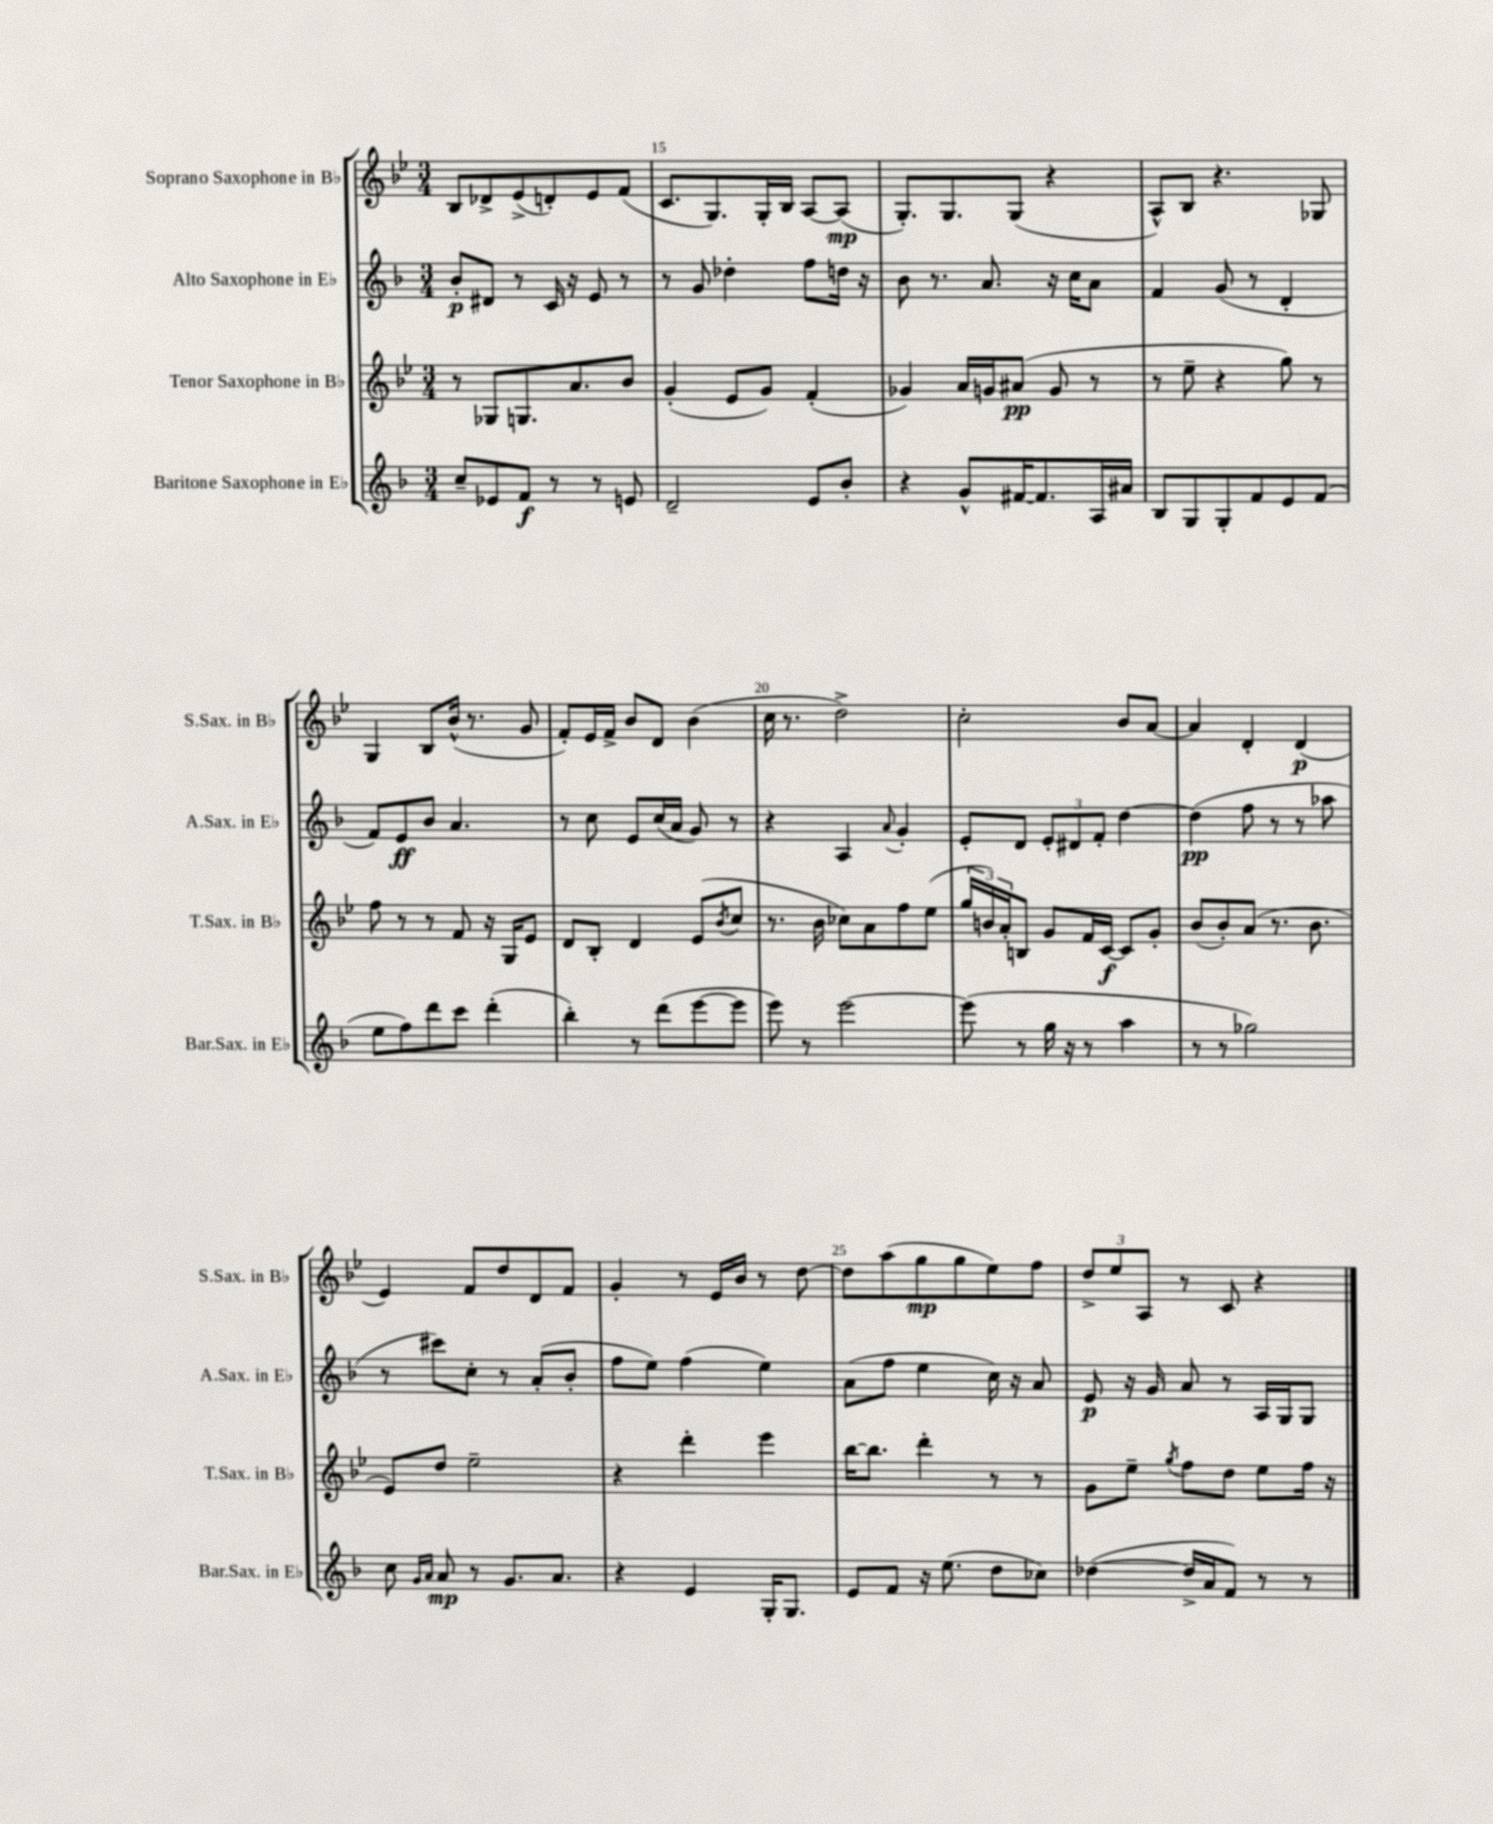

**kern	**dynam	**kern	**dynam	**kern	**dynam	**kern	**dynam
*part4	*part4	*part3	*part3	*part2	*part2	*part1	*part1
*staff4	*staff4	*staff3	*staff3	*staff2	*staff2	*staff1	*staff1
*I"Baritone Saxophone in E♭	*	*I"Tenor Saxophone in B♭	*	*I"Alto Saxophone in E♭	*	*I"Soprano Saxophone in B♭	*
*I'Bar.Sax. in E♭	*	*I'T.Sax. in B♭	*	*I'A.Sax. in E♭	*	*I'S.Sax. in B♭	*
*clefG2	*	*clefG2	*	*clefG2	*	*clefG2	*
*k[b-]	*	*k[b-e-]	*	*k[b-]	*	*k[b-e-]	*
*M3/4	*	*M3/4	*	*M3/4	*	*M3/4	*
=14	=14	=14	=14	=14	=14	=14	=14
8cc~/L	.	8r	.	8b-'/L	p	8B-/L	.
8e-X/	.	8G-X/L	.	8d#X/J	.	8d-X^/	.
8f/J	f	8.Gn/	.	8r	.	(8e-^/	.
8r	.	.	.	16c/	.	8dn'/)	.
.	.	8.a/	.	16r	.	.	.
8r	.	.	.	8e/	.	8e-/	.
8en/	.	8b-/J	.	8r	.	(8f/J	.
=15	=15	=15	=15	=15	=15	=15	=15
2d~/	.	(4g'/	.	8r	.	8.c/L	.
.	.	.	.	8g/	.	.	.
.	.	.	.	.	.	8.G/)	.
.	.	8e-/L	.	4dd-X'\	.	.	.
.	.	8g/J)	.	.	.	16G'/L	.
.	.	.	.	.	.	16B-/JJ	.
8e/L	.	(4f'/	.	8ff\L	.	[8A/L	.
8b-'/J	.	.	.	16ddn\Jk	.	(8A/J]	mp
.	.	.	.	16r	.	.	.
=16	=16	=16	=16	=16	=16	=16	=16
4r	.	4g-X/)	.	8b-\	.	8.G'/L)	.
.	.	.	.	8.r	.	.	.
.	.	.	.	.	.	8.G/	.
8g^^/L	.	16a/LL	.	.	.	.	.
.	.	16gn/J	.	8.a/	.	.	.
[16f#X/K	.	(8a#X/J	pp	.	.	(8G/J	.
8.f#/]	.	.	.	.	.	.	.
.	.	8g/	.	16r	.	4r	.
.	.	.	.	16cc\KL	.	.	.
16A/L	.	8r	.	8a\J	.	.	.
16a#X/JJ	.	.	.	.	.	.	.
=17	=17	=17	=17	=17	=17	=17	=17
8B-/L	.	8r	.	4f/	.	8A^^/L)	.
8G/	.	8ee-~\	.	.	.	8B-/J	.
8G'/	.	4r	.	(8g/	.	4.r	.
8f/	.	.	.	8r	.	.	.
8e/	.	8gg\)	.	4d'/	.	.	.
(8f/J	.	8r	.	.	.	8G-X/	.
!!LO:LB:g=z
=18	=18	=18	=18	=18	=18	=18	=18
8ee\L	.	8ff\	.	8f/L)	.	4G/	.
8ff\)	.	8r	.	8e/	ff	.	.
8ddd\	.	8r	.	8b-/J	.	8B-/L	.
8ccc\J	.	8f/	.	4.a/	.	(16b-^^/Jk	.
.	.	.	.	.	.	8.r	.
(4ddd'\	.	16r	.	.	.	.	.
.	.	16G/KL	.	.	.	.	.
.	.	8e-/J	.	.	.	8g/	.
=19	=19	=19	=19	=19	=19	=19	=19
4bb-'\)	.	8d/L	.	8r	.	8f'/L)	.
.	.	8B-'/J	.	8cc\	.	16e-/L	.
.	.	.	.	.	.	16f^/JJ	.
8r	.	4d/	.	8e/L	.	8b-/L	.
(8ddd\L	.	.	.	(16cc/L	.	8d/J	.
.	.	.	.	16a/JJ	.	.	.
[8eee\	.	(8e-/L	.	8g/)	.	(4b-\	.
.	.	8qb-/	.	.	.	.	.
8eee\J]	.	8cc/J	.	8r	.	.	.
=20	=20	=20	=20	=20	=20	=20	=20
8eee\)	.	8.r	.	4r	.	16cc\	.
.	.	.	.	.	.	8.r	.
8r	.	.	.	.	.	.	.
.	.	16b-\	.	.	.	.	.
[2eee\	.	8cc-X\L)	.	4A/	.	2dd^\)	.
.	.	8a\	.	.	.	.	.
.	.	.	.	8qqa/	.	.	.
.	.	8ff\	.	4g'/	.	.	.
.	.	(8ee-\J	.	.	.	.	.
=21	=21	=21	=21	=21	=21	=21	=21
(8eee\]	.	24gg/LL	.	8e'/L	.	2cc'\	.
.	.	24bn/)	.	.	.	.	.
.	.	24a'/J	.	.	.	.	.
8r	.	8Bn/J	.	8d/J	.	.	.
16gg\	.	8g/L	.	12e'/L	.	.	.
16r	.	.	.	.	.	.	.
.	.	.	.	12d#X/	.	.	.
8r	.	16f/L	.	.	.	.	.
.	.	.	.	12f'/J	.	.	.
.	.	[16c/JJ	f	.	.	.	.
4aa\	.	8c/L]	.	[4dd\	.	8b-/L	.
.	.	8g'/J	.	.	.	[8a/J	.
=22	=22	=22	=22	=22	=22	=22	=22
8r	.	(8b-/L	.	(4dd\]	pp	4a/]	.
8r	.	8b-'/)	.	.	.	.	.
2gg-X\)	.	(8a/J	.	8ff\	.	4d'/	.
.	.	8.r	.	8r	.	.	.
.	.	.	.	8r	.	(4d/	p
.	.	8.b-\	.	.	.	.	.
.	.	.	.	8aa-X\	.	.	.
!!LO:LB:g=z
=23	=23	=23	=23	=23	=23	=23	=23
8cc\	.	8e-/L)	.	8r	.	4e-/)	.
16qqg/LL	.	.	.	.	.	.	.
16qqa/JJ	.	.	.	.	.	.	.
8a/	mp	8dd/J	.	8ccc#X\L)	.	.	.
8r	.	2ee-~\	.	8cc'\J	.	8f/L	.
8.g/L	.	.	.	8r	.	8dd/	.
.	.	.	.	(8a'/L	.	8d/	.
8.a/J	.	.	.	.	.	.	.
.	.	.	.	8b-'/J	.	8f/J	.
=24	=24	=24	=24	=24	=24	=24	=24
4r	.	4r	.	8ff\L	.	4g'/	.
.	.	.	.	8ee\J)	.	.	.
4e/	.	4ddd'\	.	(4ff\	.	8r	.
.	.	.	.	.	.	16e-/LL	.
.	.	.	.	.	.	16b-/JJ	.
16G'/KL	.	4eee-\	.	4ee\)	.	8r	.
8.G/J	.	.	.	.	.	.	.
.	.	.	.	.	.	[8dd\	.
=25	=25	=25	=25	=25	=25	=25	=25
8e/L	.	[16bb-\KL	.	(8a\L	.	8dd\L]	.
.	.	8.bb-\J]	.	.	.	.	.
8f/J	.	.	.	8ff\J	.	(8aa\	.
16r	.	4ddd'\	.	4ee\	.	8gg\	mp
(8.ee\	.	.	.	.	.	.	.
.	.	.	.	.	.	8gg\	.
8dd\L	.	8r	.	16cc\)	.	8ee-\)	.
.	.	.	.	16r	.	.	.
8cc-X\J)	.	8r	.	8a/	.	8ff\J	.
=26	=26	=26	=26	=26	=26	=26	=26
([4dd-X\	.	8g\L	.	8e/	p	12dd^/L	.
.	.	.	.	.	.	12ee-/	.
.	.	8ee-~\J	.	16r	.	.	.
.	.	.	.	.	.	12A/J	.
.	.	.	.	16g/	.	.	.
.	.	8qgg/	.	.	.	.	.
16dd-^/LL]	.	8ff\L	.	8a/	.	8r	.
16a/J	.	.	.	.	.	.	.
8f/J)	.	8dd\J	.	8r	.	8c/	.
8r	.	8ee-\L	.	16A/LL	.	4r	.
.	.	.	.	16G/J	.	.	.
8r	.	16ff\Jk	.	8G/J	.	.	.
.	.	16r	.	.	.	.	.
==	==	==	==	==	==	==	==
*-	*-	*-	*-	*-	*-	*-	*-
